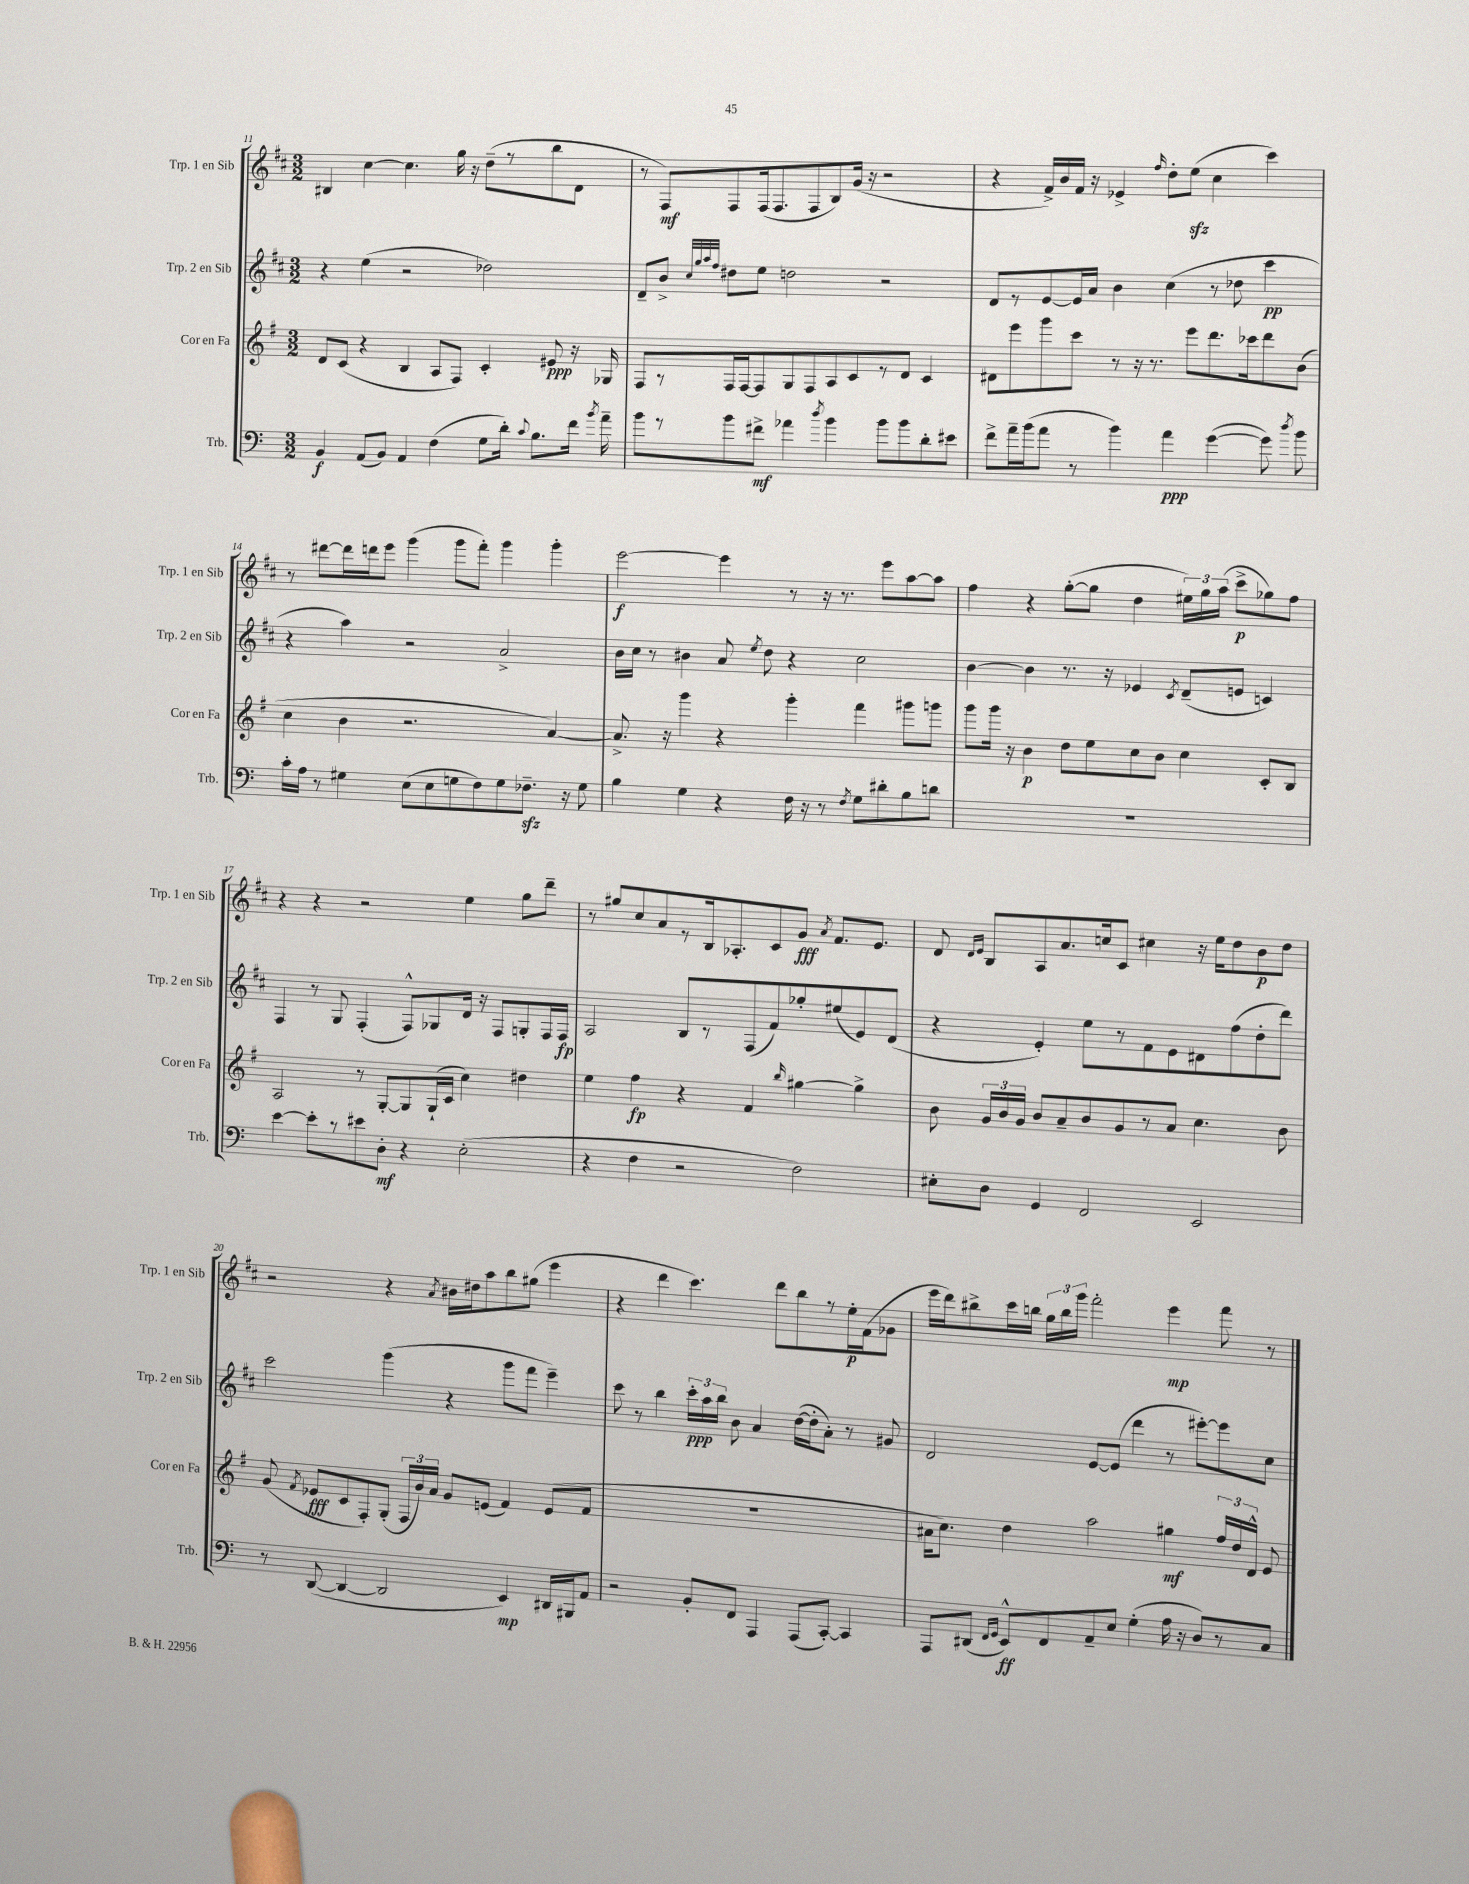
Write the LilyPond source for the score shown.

<<
\new StaffGroup <<
\new Staff = "s0" \with { instrumentName = "Trp. 1 en Sib" shortInstrumentName = "Trp. 1 en Sib" } {
    \clef treble \key d \major \numericTimeSignature \time 3/2
    \autoBeamOff bis4 cis''4~ cis''4. g''16 r16 d''8[--( r8 b''8 d'8] |
    r8 fis8[\mf) fis8 fis16( fis8. fis8 b8) g'16]( r16 r2 |
    r4 fis'16[->) b'16 fis'16] r16 ees'4-> \grace { fis''16 } d''8[-. e''8]\sfz( cis''4 cis'''4) |
    r8 dis'''8[~ dis'''16 d'''16 e'''8] g'''4( g'''8[ fis'''8]-.) g'''4 g'''4-. |
    e'''2~\f e'''4 r8 r16 r8. e'''8[ a''8~ a''8] |
    fis''4 r4 g''8[~-.( g''8] d''4 \tuplet 3/2 { eis''16[) g''16 a''16]( } cis'''8[->\p ges''8) fis''8] |
    r4 r4 r2 e''4 g''8[ d'''8]-- |
    r8 gis''8[ cis''8 a'8 r8 b16 aes8.-. cis'8 g'8]\fff \acciaccatura { a'8 } fis'8.[ e'8.] |
    d'8 \grace { d'16[ e'16] } b8[ a8 a'8. c''16 cis'8] cis''4 r16 e''16[ d''8 b'8\p d''8] |
    r2 r4 \acciaccatura { a'8 } bis'16[ dis''16 a''8 b''8 gis''8]( e'''4 |
    r4 d'''4 cis'''4.) d'''8[ b''8 r8 e''16-.\p fis'16( ges'8] |
    e'''16[ d'''16) bis''8-> cis'''16 b''16] \tuplet 3/2 { g''16[ b''16 g'''16] } fis'''2-. e'''4\mp fis'''8 r8 \bar "|." |
}
\new Staff = "s1" \with { instrumentName = "Trp. 2 en Sib" shortInstrumentName = "Trp. 2 en Sib" } {
    \clef treble \key d \major \numericTimeSignature \time 3/2
    \autoBeamOff r4 e''4( r2 des''2) |
    d'8[-- b'8]-> \grace { cis''32[ g''32 a''32 fis''32] } dis''8[ e''8] d''2 r2 |
    d'8[ r8 e'8~ e'16 a'16] b'4 cis''4( r8 des''8 cis'''4\pp |
    r4 a''4) r2 a'2-> |
    b'16[ cis''16] r8 bis'4 a'8 \acciaccatura { e''8 } d''8 r4 cis''2 |
    b'4~ b'4 r8. r16 ees'4 \acciaccatura { cis'8 } d'8[--( e'8] c'4) |
    fis4 r8 g8 fis4-.( fis8[-^) ges8 d'16] r16 fis8[ g8-. fis16 fis16]\fp |
    a2 b8[ r8 fis8( fis'8) ges''8-. eis''8( e'8) d'8]( |
    r4 e'4-.) e''8[ r8 fis'8 e'8 dis'8 fis''8( d''8-. d'''8]) |
    cis'''2 g'''4( r4 g'''8[ fis'''8] e'''4--) |
    cis'''8 r8 b''4 \tuplet 3/2 { cis'''16[-.\ppp a''16 b''16] } b'8 a'4 d''16[~( d''16-. a'8]-.) r8 gis'8 |
    d'2 e'8[~ e'8]( d'''4 r8 eis'''8[~-.) eis'''8 cis''8] \bar "|." |
}
\new Staff = "s2" \with { instrumentName = "Cor en Fa" shortInstrumentName = "Cor en Fa" } {
    \clef treble \key g \major \numericTimeSignature \time 3/2
    \autoBeamOff d'8[ c'8]( r4 b4 a8[ fis8]) c'4-. eis'8\ppp r16 ges16 |
    fis8[ r8 fis16 fis16~ fis8 g8 fis8 a8 c'8 r8 d'8] c'4 |
    dis'8[ e'''8 g'''8 c'''8] r8 r16 r8. e'''8[ d'''8. ces'''16 d'''8 b'8]( |
    c''4 b'4 r2. a'4~) |
    a'8.-> r16 g'''4 r4 g'''4-. fis'''4 gis'''8[ g'''8] |
    g'''8[ g'''16] r16 b'4\p d''8[ e''8 c''8 b'8] c''4 c'8[-. b8] |
    a2 r8 g8[~-. g8 g16-!( c'16] c''4) dis''4 |
    e''4 fis''4\fp r4 fis'4 \grace { b''16 } gis''4~ gis''4-> |
    b'8 \tuplet 3/2 { g'16[ b'16 g'16] } b'8[ a'8-- b'8 g'8 r8 a'8] c''4. b'8 |
    g'8( \acciaccatura { fis'8 } ees'8[\fff c'8 fis8-.) g8]-.( \tuplet 3/2 { fis16[ b'16) a'16] } g'8[ e'8]( fis'4) e'8[( fis'8] |
    R1. |
    ais'16[ c''8.]) d''4 a''2 gis''4\mf \tuplet 3/2 { fis''16[ d''16 d'16]-^ } e'8 \bar "|." |
}
\new Staff = "s3" \with { instrumentName = "Trb." shortInstrumentName = "Trb." } {
    \clef bass \key c \major \numericTimeSignature \time 3/2
    \autoBeamOff b,4\f a,8[( b,8]) a,4 f4( g8[ d'16]-.) \appoggiatura { c'8 } b8.[ f'16] \acciaccatura { b'8 } a'16-- |
    b'8[ r8 b'8 fis'8]->\mf aes'4 \acciaccatura { d''8 } b'4 b'8[ b'8 d'8-. eis'8] |
    f'8[-> a'16-- b'16( a'8] r8 b'4) a'4\ppp g'4~( g'8) \acciaccatura { d''8 } b'8 |
    c'16[-. a16] r8 gis4 e8[( e8 g8 f8) g8 fes8.]--\sfz r16 g8 |
    b4 g4 r4 f16 r16 r8 \acciaccatura { f8 } g8[ dis'8-. b8 d'8] |
    R1. |
    e'4~ e'8[-. r8 eis'8 d8]-.\mf r4 e2-.( |
    r4 f4 r2 f2) |
    eis8[-. d8] g,4 f,2 e,2 |
    r8 d,8~( d,4~ d,2 e,4\mp) dis,16[ bis,,16 a,8] |
    r2 b,8[-. f,8] a,,4 a,,8[( c,8]~-.) c,4 |
    a,,8[ dis,8]( \grace { f,16[ g,16] } e,8[-^\ff) f,8 a,8-- e8] g4-.( a16 r16 d8[) r8 c8] \bar "|." |
}
>>
>>
\layout { \context { \Score currentBarNumber = #11 } }
